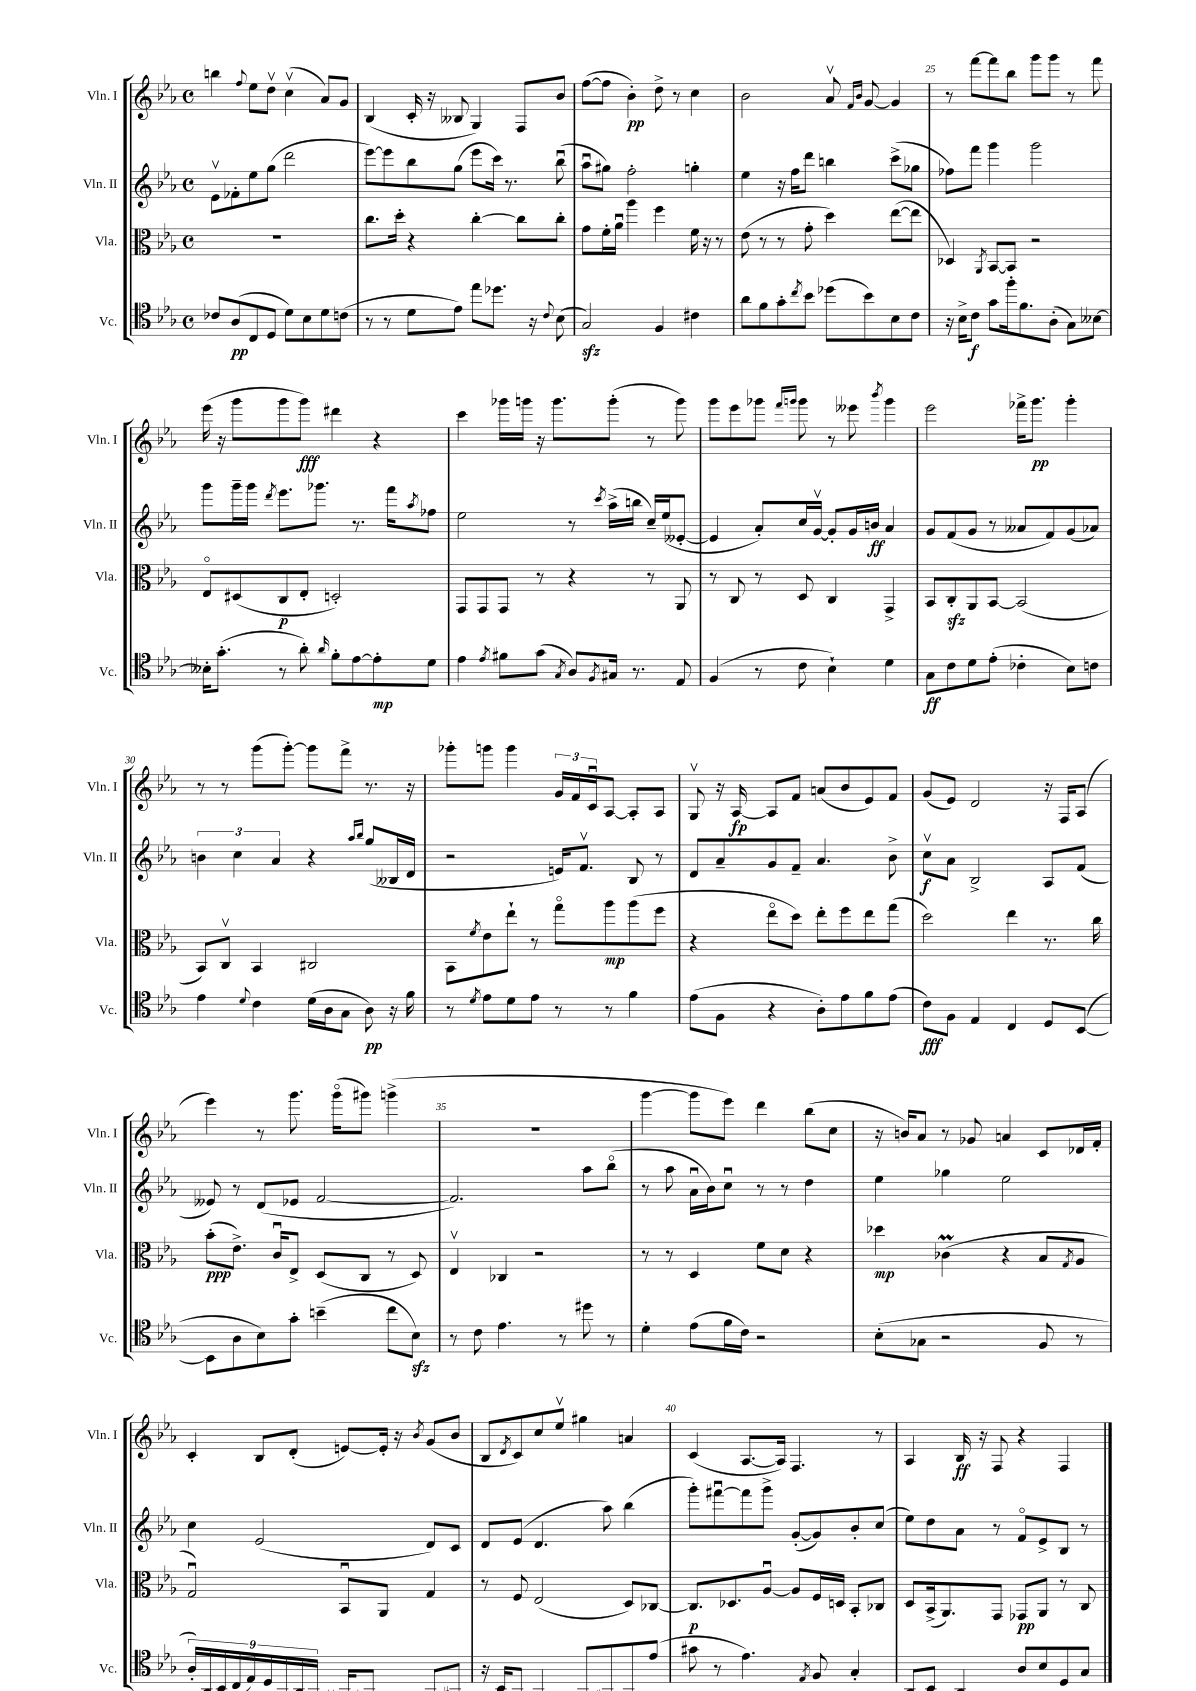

**kern	**dynam	**kern	**dynam	**kern	**dynam	**kern	**dynam
*part4	*part4	*part3	*part3	*part2	*part2	*part1	*part1
*staff4	*staff4	*staff3	*staff3	*staff2	*staff2	*staff1	*staff1
*I"Vc.	*	*I"Vla.	*	*I"Vln. II	*	*I"Vln. I	*
*I'Vc.	*	*I'Vla.	*	*I'Vln. II	*	*I'Vln. I	*
*clefC4	*	*clefC3	*	*clefG2	*	*clefG2	*
*k[b-e-a-]	*	*k[b-e-a-]	*	*k[b-e-a-]	*	*k[b-e-a-]	*
*M4/4	*	*M4/4	*	*M4/4	*	*M4/4	*
*met(c)	*	*met(c)	*	*met(c)	*	*met(c)	*
=21	=21	=21	=21	=21	=21	=21	=21
8c-X/L	.	1r	.	8e-v\L	.	4bbn\	.
(8A-/	pp	.	.	8f-X'\	.	.	.
.	.	.	.	.	.	8qqff/	.
8C/	.	.	.	8ee-\	.	8ee-\L	.
8D/J	.	.	.	(8gg\J	.	8ddv\J	.
8d\L)	.	.	.	2ddd\	.	(4ccv\	.
8B-\	.	.	.	.	.	.	.
8d\	.	.	.	.	.	8a-/L)	.
(8cn\J	.	.	.	.	.	8g/J	.
=22	=22	=22	=22	=22	=22	=22	=22
8r	.	8.cc\L	.	[8eee-\L)	.	(4B-/	.
8r	.	.	.	8eee-\]	.	.	.
.	.	16dd'\Jk	.	.	.	.	.
8d\L	.	4r	.	8bb-\	.	16c'/	.
.	.	.	.	.	.	16r	.
8e-\J)	.	.	.	(8gg\J	.	8B--X/	.
8ee-\L	.	[4cc'\	.	8eee-\L	.	4G/)	.
8.dd-X\J	.	.	.	16ccc\Jk)	.	.	.
.	.	.	.	8.r	.	.	.
.	.	8cc\L]	.	.	.	8F/L	.
16r	.	.	.	.	.	.	.
8qqc/	.	.	.	.	.	.	.
(8B-\	.	8cc'\J	.	(8bb-u\	.	8b-/J	.
=23	=23	=23	=23	=23	=23	=23	=23
2Gzz/)	.	8g\L	.	8aa-u\L	.	([8ff\L	.
.	.	16f'\L	.	8gg#X\J)	.	8ff\J]	.
.	.	16a-u\JJ	.	.	.	.	.
.	.	4aa-\	.	2ff'\	.	4b-'\)	pp
4F/	.	4ff\	.	.	.	8dd^\	.
.	.	.	.	.	.	8r	.
4c#X\	.	16f\	.	4ggn'\	.	4cc\	.
.	.	16r	.	.	.	.	.
.	.	8r	.	.	.	.	.
=24	=24	=24	=24	=24	=24	=24	=24
8a-\L	.	(8e-\	.	4ee-\	.	2b-\	.
8f\	.	8r	.	.	.	.	.
8g'\	.	8r	.	16r	.	.	.
.	.	.	.	16ff\KL	.	.	.
8qcc/	.	.	.	.	.	.	.
8b-\J	.	8g'\	.	8ddd\J	.	.	.
(8dd-X\L	.	4dd\)	.	4bbn\	.	8a-v/	.
.	.	.	.	.	.	16qqf/LL	.
.	.	.	.	.	.	16qqb-/JJ	.
8b-\)	.	.	.	.	.	[8g/	.
8B-\	.	([8ee-\L	.	(8ccc^\L	.	4g/]	.
8c\J	.	8ee-\J]	.	8gg-X\J	.	.	.
=25	=25	=25	=25	=25	=25	=25	=25
16r	.	4D-X/)	.	8ff-X\L)	.	8r	.
16B-^\KL	.	.	.	.	.	.	.
8c\J	f	.	.	8fff\J	.	[8fff\L	.
.	.	8qAA-/	.	.	.	.	.
8g\L	.	[8BB-/L	.	4ggg\	.	8fff\]	.
16ff'\k	.	8BB-/J]	.	.	.	8bb-\J	.
8.f\	.	.	.	.	.	.	.
.	.	2r	.	2ggg\	.	8ggg\L	.
(8A-'\J	.	.	.	.	.	8ggg\J	.
8G\L)	.	.	.	.	.	8r	.
[8B--X\J	.	.	.	.	.	8fff\	.
!!LO:LB:g=z
=26	=26	=26	=26	=26	=26	=26	=26
16B--X'\KL]	.	8E-/L	.	8ggg\L	.	(16eee-\	.
(8.g'\J	.	.	.	.	.	16r	.
.	.	(8D#X/	.	16ggg~\L	.	8ggg\L	.
.	.	.	.	16ggg\JJ	.	.	.
.	.	.	.	8qddd/	.	.	.
8r	.	8C/	p	8.eee-\L	.	8ggg\	.
8a-'\)	.	8E-'/J	.	.	.	8ggg\J)	fff
.	.	.	.	8.ggg-X\J	.	.	.
16qqa-/	.	.	.	.	.	.	.
8f'\L	.	2Dn'/)	.	.	.	4ddd#X\	.
[8e-\	.	.	.	8.r	.	.	.
8e-'\]	mp	.	.	.	.	4r	.
.	.	.	.	16fff\KL	.	.	.
.	.	.	.	8qaa-/	.	.	.
8d\J	.	.	.	8ff-X\J	.	.	.
=27	=27	=27	=27	=27	=27	=27	=27
4e-\	.	8GG/L	.	2ee-\	.	4ccc\	.
.	.	8GG/	.	.	.	.	.
8qe-/	.	.	.	.	.	.	.
8f#X\L	.	8GG/J	.	.	.	16ggg-X\LL	.
.	.	.	.	.	.	16gggn\JJ	.
(8g\J	.	8r	.	.	.	16r	.
.	.	.	.	.	.	8.ggg\L	.
8qG/	.	.	.	.	.	.	.
8A-/L)	.	4r	.	8r	.	.	.
8qF/	.	.	.	8qccc/	.	.	.
16G#X/Jk	.	.	.	(16aa-^\LL	.	(8ggg'\J	.
8.r	.	.	.	16bbn\JJ	.	.	.
.	.	8r	.	16cc~/LL)	.	8r	.
.	.	.	.	(16ee-/J	.	.	.
8E-/	.	8AA-/	.	[8e--X'/J	.	8ggg\)	.
=28	=28	=28	=28	=28	=28	=28	=28
(4F/	.	8r	.	4e--/]	.	8ggg\L	.
.	.	8C/	.	.	.	8eee-\	.
8r	.	8r	.	8a-'/L)	.	8ggg-X\J	.
.	.	.	.	.	.	16qqfff/LL	.
.	.	.	.	.	.	16qqgggn/JJ	.
8c\	.	8D/	.	16cc/L	.	8ggg\	.
.	.	.	.	[16gv/JJ	.	.	.
4B-`\)	.	4C/	.	8g'/L]	.	8r	.
.	.	.	.	16g/L	.	8eee--X\	.
.	.	.	.	16bn/JJ	ff	.	.
.	.	.	.	.	.	8qbbb-/	.
4d\	.	4GG^/	.	4a-/	.	4ggg\	.
=29	=29	=29	=29	=29	=29	=29	=29
8G\L	ff	8BB-/L	.	8g/L	.	2eee-\	.
8c\	.	8Czz'/	.	(8f/	.	.	.
8d\	.	8AA-/	.	8g/J	.	.	.
(8e-'\J	.	[8BB-/J	.	8r	.	.	.
4c-X'\	.	(2BB-/]	.	8a--X/L	.	16fff-X^\KL	.
.	.	.	.	.	.	8.ggg\J	pp
.	.	.	.	8f/)	.	.	.
8B-\L)	.	.	.	(8g/	.	4ggg'\	.
8cn\J	.	.	.	8a-X/J)	.	.	.
!!LO:LB:g=z
=30	=30	=30	=30	=30	=30	=30	=30
4e-\	.	8BB-/L)	.	6bn\	.	8r	.
.	.	8Cv/J	.	.	.	8r	.
.	.	.	.	6cc\	.	.	.
8qqd/	.	.	.	.	.	.	.
4c\	.	4BB-/	.	.	.	(8ggg\L	.
.	.	.	.	6a-/	.	.	.
.	.	.	.	.	.	[8ggg'\J)	.
(16d\LL	.	2C#X/	.	4r	.	8ggg\L]	.
16A-\J	.	.	.	.	.	.	.
8G\J	.	.	.	.	.	8fff^\J	.
.	.	.	.	16qqaa-/LL	.	.	.
.	.	.	.	16qqbb-/JJ	.	.	.
8A-\)	pp	.	.	(8gg/L	.	8.r	.
16r	.	.	.	16B--X/L	.	.	.
16f\	.	.	.	16d/JJ	.	16r	.
=31	=31	=31	=31	=31	=31	=31	=31
8r	.	8BB-\L	.	2r	.	8ggg-X'\L	.
8qd/	.	8qf/	.	.	.	.	.
8e-\L	.	8e-\	.	.	.	8gggn\J	.
8d\	.	8ee-`\J	.	.	.	4ggg\	.
8e-\J	.	8r	.	.	.	.	.
8r	.	8gg\L	.	16en/KL)	.	24g/LL	.
.	.	.	.	.	.	24f/	.
.	.	.	.	8.fv/J	.	.	.
.	.	.	.	.	.	24cu/J	.
8r	.	8aa-\	mp	.	.	[8A-/J	.
4f\	.	(8aa-\	.	8B-/	.	8A-'/L]	.
.	.	8ff\J	.	8r	.	8A-/J	.
=32	=32	=32	=32	=32	=32	=32	=32
(8e-\L	.	4r	.	8d/L	.	8Gv/	.
8F\J	.	.	.	8a-~/	.	16r	.
.	.	.	.	.	.	[16A-/	fp
4r	.	8ee-\L	.	8g/	.	8A-/L]	.
.	.	8dd\J)	.	8f~/J	.	8f/J	.
8A-'\L)	.	8ee-'\L	.	4.a-/	.	(8an/L	.
8e-\	.	8ff\	.	.	.	8b-/	.
8f\	.	8ee-\	.	.	.	8e-/)	.
(8e-\J	.	(8gg\J	.	8b-^\	.	8f/J	.
=33	=33	=33	=33	=33	=33	=33	=33
8c\L)	fff	2dd\)	.	8ccv\L	f	(8g/L	.
8F\J	.	.	.	8a-\J	.	8e-/J)	.
4E-/	.	.	.	2B-^/	.	2d/	.
4C/	.	4ee-\	.	.	.	.	.
8D/L	.	8.r	.	8A-/L	.	16r	.
.	.	.	.	.	.	16F/KL	.
([8BB-/J	.	.	.	(8f/J	.	(8A-/J	.
.	.	16cc\	.	.	.	.	.
!!LO:LB:g=z
=34	=34	=34	=34	=34	=34	=34	=34
8BB-\L]	.	(8b-'\L	ppp	8e--X/)	.	4eee-\)	.
8A-\	.	8.e-^\J)	.	8r	.	.	.
8B-\)	.	.	.	(8d/L	.	8r	.
.	.	16cu/KL	.	.	.	.	.
8g'\J	.	8E-^/J	.	8e-X/J	.	8.ggg\	.
(4bn~\	.	(8D/L	.	[2f/	.	.	.
.	.	.	.	.	.	(16ggg\KL	.
.	.	8C/J	.	.	.	8ggg#X\J)	.
8cc\L	.	8r	.	.	.	(4gggn^\	.
8B-zz\J)	.	8D/)	.	.	.	.	.
=35	=35	=35	=35	=35	=35	=35	=35
8r	.	4E-v/	.	2.f/])	.	1r	.
8c\	.	.	.	.	.	.	.
4.e-\	.	4C-X/	.	.	.	.	.
.	.	2r	.	.	.	.	.
8r	.	.	.	.	.	.	.
8dd#X\	.	.	.	8aa-\L	.	.	.
8r	.	.	.	(8bb-\J	.	.	.
=36	=36	=36	=36	=36	=36	=36	=36
4d'\	.	8r	.	8r	.	[4ggg\	.
.	.	8r	.	8aa-\	.	.	.
(8e-\L	.	4D/	.	16a-u\LL	.	8ggg\L]	.
.	.	.	.	16b-\J)	.	.	.
16f\L	.	.	.	8ccu\J	.	8eee-\J)	.
16c\JJ)	.	.	.	.	.	.	.
2r	.	8f\L	.	8r	.	4ddd\	.
.	.	8d\J	.	8r	.	.	.
.	.	4r	.	4dd\	.	(8bb-\L	.
.	.	.	.	.	.	8cc\J	.
=37	=37	=37	=37	=37	=37	=37	=37
(8B-'\L	.	4dd-X\	mp	4ee-\	.	16r	.
.	.	.	.	.	.	16bn/KL)	.
8G-X\J	.	.	.	.	.	8a-/J	.
2r	.	(4c-XM\	.	4gg-X\	.	8r	.
.	.	.	.	.	.	8g-X/	.
.	.	4r	.	2ee-\	.	4an/	.
8F/	.	8B-/L	.	.	.	8c/L	.
.	.	8qG/	.	.	.	.	.
8r	.	8A-/J	.	.	.	16d-X/L	.
.	.	.	.	.	.	16f'/JJ	.
!!LO:LB:g=z
=38	=38	=38	=38	=38	=38	=38	=38
18A-'/LL)	.	2Gu/)	.	4cc\	.	4c'/	.
(18AA-/	f	.	.	.	.	.	.
18BB-/	.	.	.	.	.	.	.
18C/	.	.	.	.	.	.	.
18E-/)	.	.	.	.	.	.	.
.	.	.	.	(2e-/	.	8B-/L	.
18D/	.	.	.	.	.	.	.
18GG/	.	.	.	.	.	.	.
.	.	.	.	.	.	(8d'/J	.
18AA-/	.	.	.	.	.	.	.
18EE-/JJ	.	.	.	.	.	.	.
16EE--X/KL	.	8BB-u/L	.	.	.	[8en/L)	.
8.EE-X/J	.	.	.	.	.	.	.
.	.	8AA-/J	.	.	.	16e'/Jk]	.
.	.	.	.	.	.	16r	.
.	.	.	.	.	.	8qb-/	.
8EE-'/L	.	4G/	.	8d/L)	.	(8g/L	.
(8GG#X'/J	.	.	.	8c/J	.	8b-/J	.
=39	=39	=39	=39	=39	=39	=39	=39
16r	.	8r	.	8d/L	.	8B-/L	.
16BB-/KL	.	.	.	.	.	.	.
.	.	.	.	.	.	8qd/	.
8GG/J	.	8F/	.	(8e-/J	.	8c/)	.
4FF/)	.	(2E-/	.	4.d/	.	8cc/	.
.	.	.	.	.	.	8ee-v/J	.
8GG/L	.	.	.	.	.	4gg#X\	.
8FF#X/	.	.	.	8aa-\)	.	.	.
8GG/	.	8D/L)	.	(4bb-\	.	4an/	.
(8e-/J	.	[8C-X/J	.	.	.	.	.
=40	=40	=40	=40	=40	=40	=40	=40
8g#X\	.	8.C-/L]	p	8ggg'\L)	.	(4c/	.
8r	.	.	.	[8fff#Xu\	.	.	.
.	.	8.D-X/	.	.	.	.	.
4.e-\)	.	.	.	8fff#\]	.	[8.A-/L	.
.	.	[8A-u/J	.	8ggg^\J	.	.	.
.	.	.	.	.	.	16A-/Jk])	.
.	.	8A-/L]	.	([8g'/L	.	4.F/	.
8qE-/	.	.	.	.	.	.	.
8F/	.	16F/L	.	8g/])	.	.	.
.	.	16Dn/JJ	.	.	.	.	.
4G'/	.	8BB-'/L	.	8b-'/	.	.	.
.	.	8C-X/J	.	(8cc/J	.	8r	.
=41	=41	=41	=41	=41	=41	=41	=41
8AA-/L	.	8D/L	.	8ee-\L)	.	4A-/	.
8BB-/J	fff	(16BB-^/k	.	8dd\	.	.	.
.	.	8.AA-/)	.	.	.	.	.
4AA-/	.	.	.	8a-\J	.	16B-/	ff
.	.	.	.	.	.	16r	.
.	.	8GG/J	.	8r	.	8F/	.
8A-/L	.	8GG-X/L	pp	8f/L	.	4r	.
8B-/	.	8AA-/J	.	8e-^/	.	.	.
8D/	.	8r	.	8B-/J	.	4F/	.
8G/J	.	8C/	.	8r	.	.	.
==	==	==	==	==	==	==	==
*-	*-	*-	*-	*-	*-	*-	*-
